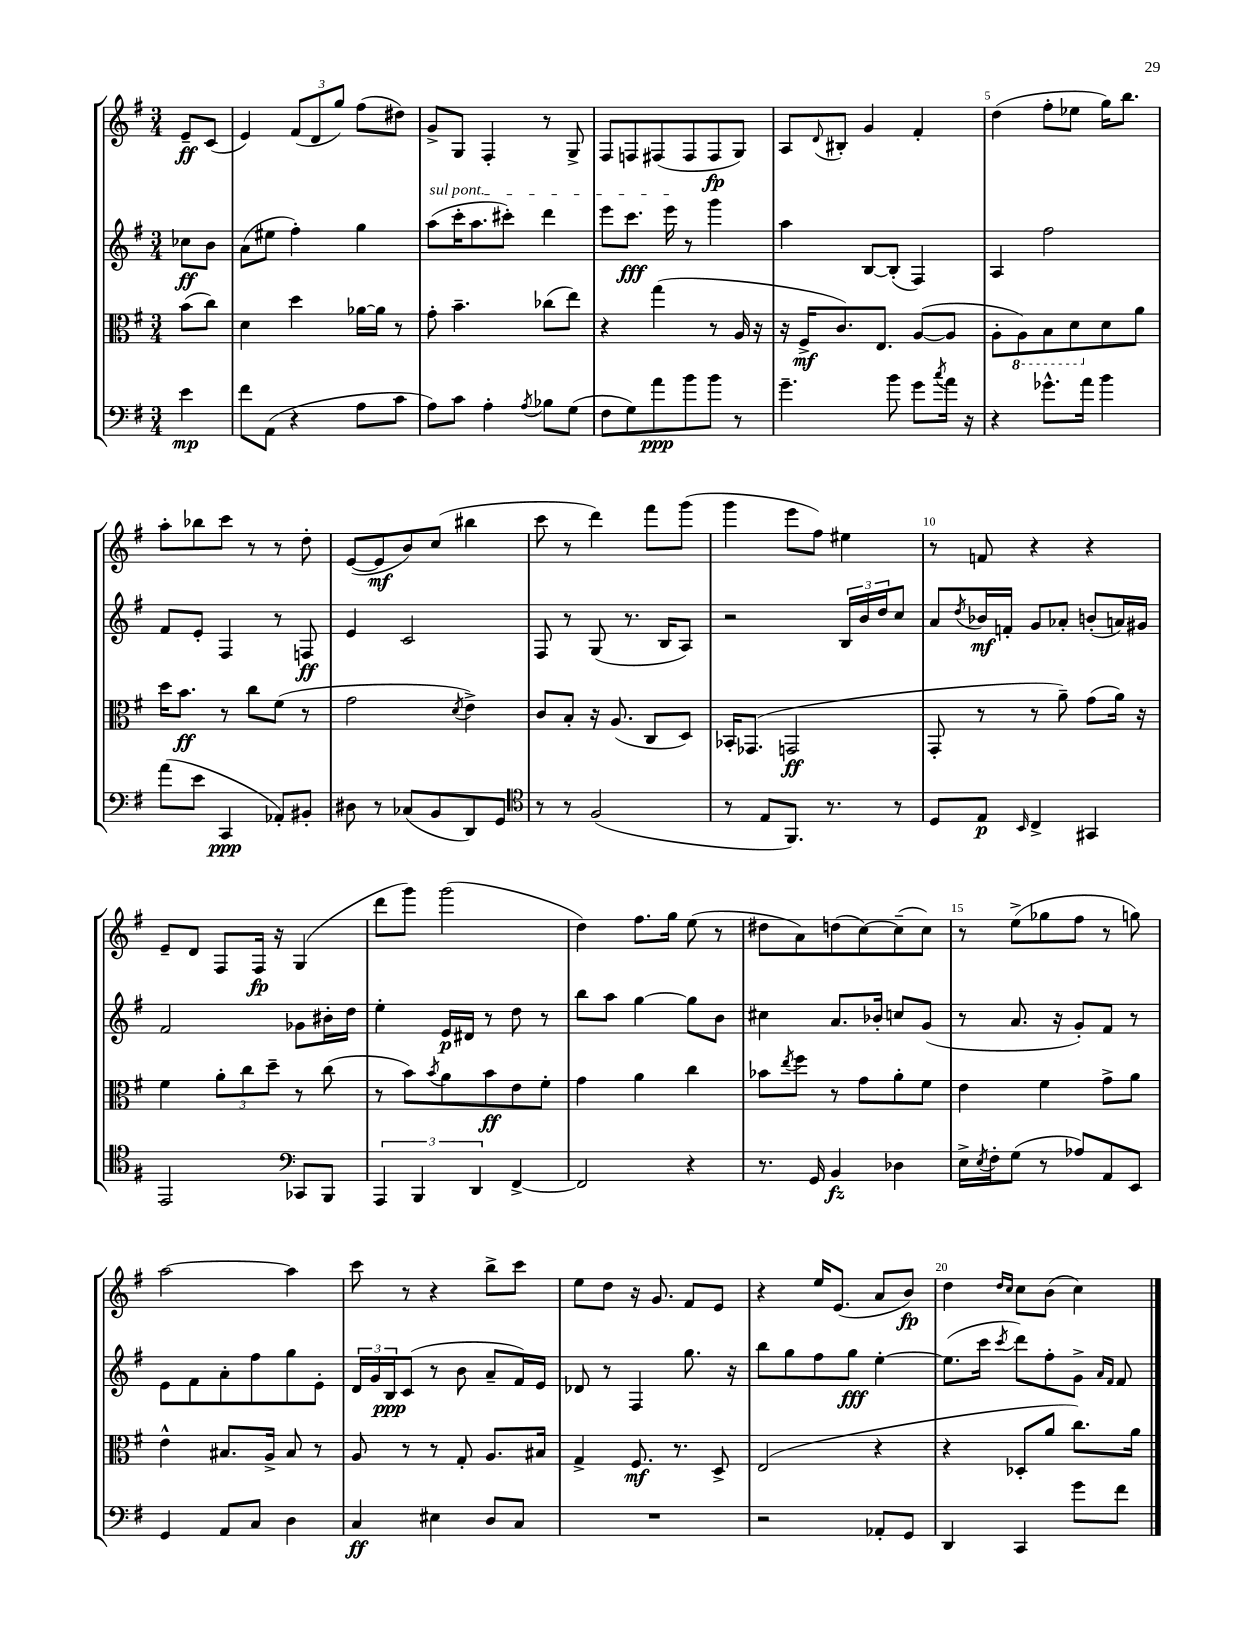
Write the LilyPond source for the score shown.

<<
\new StaffGroup <<
\new Staff = "s0" {
    \clef treble \key g \major \numericTimeSignature \time 3/4 \partial 4
    e'8--\ff c'8( |
    e'4) \tuplet 3/2 { fis'8( d'8 g''8) } fis''8( dis''8) |
    g'8-> g8 fis4-. r8 g8-> |
    fis8 f8 fis8( fis8 fis8\fp g8) |
    a8 \appoggiatura { d'8 } bis8-. g'4 fis'4-. |
    d''4( fis''8-. ees''8 g''16) b''8. |
    a''8-. bes''8 c'''8 r8 r8 d''8-. |
    e'8~( e'8\mf b'8) c''8( bis''4 |
    c'''8 r8 d'''4) fis'''8 g'''8( |
    g'''4 e'''8 fis''8) eis''4 |
    r8 f'8 r4 r4 |
    e'8-- d'8 fis8 fis16\fp r16 g4( |
    d'''8 g'''8) g'''2( |
    d''4) fis''8. g''16 e''8( r8 |
    dis''8 a'8) d''8( c''8~) c''8--( c''8) |
    r8 e''8->( ges''8 fis''8 r8 g''8) |
    a''2~ a''4 |
    c'''8 r8 r4 b''8-> c'''8 |
    e''8 d''8 r16 g'8. fis'8 e'8 |
    r4 e''16 e'8.( a'8 b'8\fp) |
    d''4 \grace { d''16 c''16 } c''8 b'8( c''4) \bar "|." |
}
\new Staff = "s1" {
    \clef treble \key g \major \numericTimeSignature \time 3/4 \partial 4
    ces''8\ff b'8 |
    a'8( eis''8 fis''4-.) g''4 |
    \once \override TextSpanner.bound-details.left.text = \markup { \italic "sul pont." } a''8\startTextSpan( c'''16-. a''8. cis'''8-.) d'''4 |
    e'''8 c'''8.\fff e'''16\stopTextSpan r8 g'''4 |
    a''4 b8~ b8-.( fis4) |
    a4 fis''2 |
    fis'8 e'8-. fis4 r8 f8\ff |
    e'4 c'2 |
    fis8 r8 g8( r8. b16 a8) |
    r2 \tuplet 3/2 { b16 b'16 d''16 } c''8 |
    a'8 \acciaccatura { d''8 } bes'16\mf f'16-. g'8 aes'8-. b'8-.( a'16) gis'16 |
    fis'2 ges'8 bis'16-. d''16 |
    e''4-. e'16\p dis'16 r8 d''8 r8 |
    b''8 a''8 g''4~ g''8 b'8 |
    cis''4 a'8. bes'16-. c''8 g'8( |
    r8 a'8. r16 g'8-.) fis'8 r8 |
    e'8 fis'8 a'8-. fis''8 g''8 e'8-. |
    \tuplet 3/2 { d'16 g'16 b16\ppp } c'8( r8 b'8 a'8-- fis'16) e'16 |
    des'8 r8 fis4 g''8. r16 |
    b''8 g''8 fis''8 g''8\fff e''4~-. |
    e''8.( c'''16 \acciaccatura { c'''8 } d'''8) fis''8-. g'8-> \grace { a'16 fis'16 } fis'8 \bar "|." |
}
\new Staff = "s2" {
    \clef alto \key g \major \numericTimeSignature \time 3/4 \partial 4
    b'8( c''8) |
    d'4 d''4 aes'16~ aes'16 r8 |
    g'8-. b'4.-- ces''8( e''8) |
    r4 g''4( r8 a16 r16 |
    r16 fis16->\mf c'8.) e8. a8~( a8 |
    a8-. \ottava #-1 a,8) b,8 d8 \ottava #0 d'8 a'8 |
    d''16 b'8.\ff r8 c''8 fis'8( r8 |
    g'2 \acciaccatura { d'8 } e'4->) |
    c'8 b8-. r16 a8.( c8 d8) |
    bes,16-. ges,8.( g,2\ff |
    g,8-. r8 r8 a'8--) g'8( a'16) r16 |
    fis'4 \tuplet 3/2 { a'8-. c''8 d''8-- } r8 c''8( |
    r8 b'8) \acciaccatura { b'8 } a'8 b'8\ff e'8 fis'8-. |
    g'4 a'4 c''4 |
    bes'8 \acciaccatura { e''8 } fis''8 r8 g'8 a'8-. fis'8 |
    e'4 fis'4 g'8-> a'8 |
    e'4-^ bis8. a16-> bis8 r8 |
    a8 r8 r8 g8-. a8. bis16 |
    g4-> fis8.\mf r8. d8-> |
    e2( r4 |
    r4 des8-. a'8 c''8.) a'16 \bar "|." |
}
\new Staff = "s3" {
    \clef bass \key g \major \numericTimeSignature \time 3/4 \partial 4
    e'4\mp |
    fis'8 a,8( r4 a8 c'8 |
    a8) c'8 a4-. \acciaccatura { a8 } bes8 g8( |
    fis8 g8) a'8\ppp b'8 b'8 r8 |
    g'4.-- b'8 g'8 \acciaccatura { c''8 } a'16 r16 |
    r4 ges'8.-^ a'16 b'4 |
    a'8( e'8 c,4\ppp aes,8-.) bis,8-. |
    dis8 r8 ces8( b,8 d,8) g,8 |
    \clef tenor r8 r8 fis2( |
    r8 e8 fis,8.) r8. r8 |
    d8 e8\p \grace { b,16 } c4-> gis,4 |
    e,2 \clef bass ces,8 b,,8 |
    \tuplet 3/2 { a,,4 b,,4 d,4 } fis,4~-> |
    fis,2 r4 |
    r8. g,16 b,4\fz des4 |
    e16-> \acciaccatura { e8 } fis16-. g8( r8 aes8) a,8 e,8 |
    g,4 a,8 c8 d4 |
    c4\ff eis4 d8 c8 |
    R2. |
    r2 aes,8-. g,8 |
    d,4 c,4 g'8 fis'8 \bar "|." |
}
>>
>>
\layout { \context { \Score \override BarNumber.break-visibility = ##(#f #t #t) barNumberVisibility = #(every-nth-bar-number-visible 5) } }
